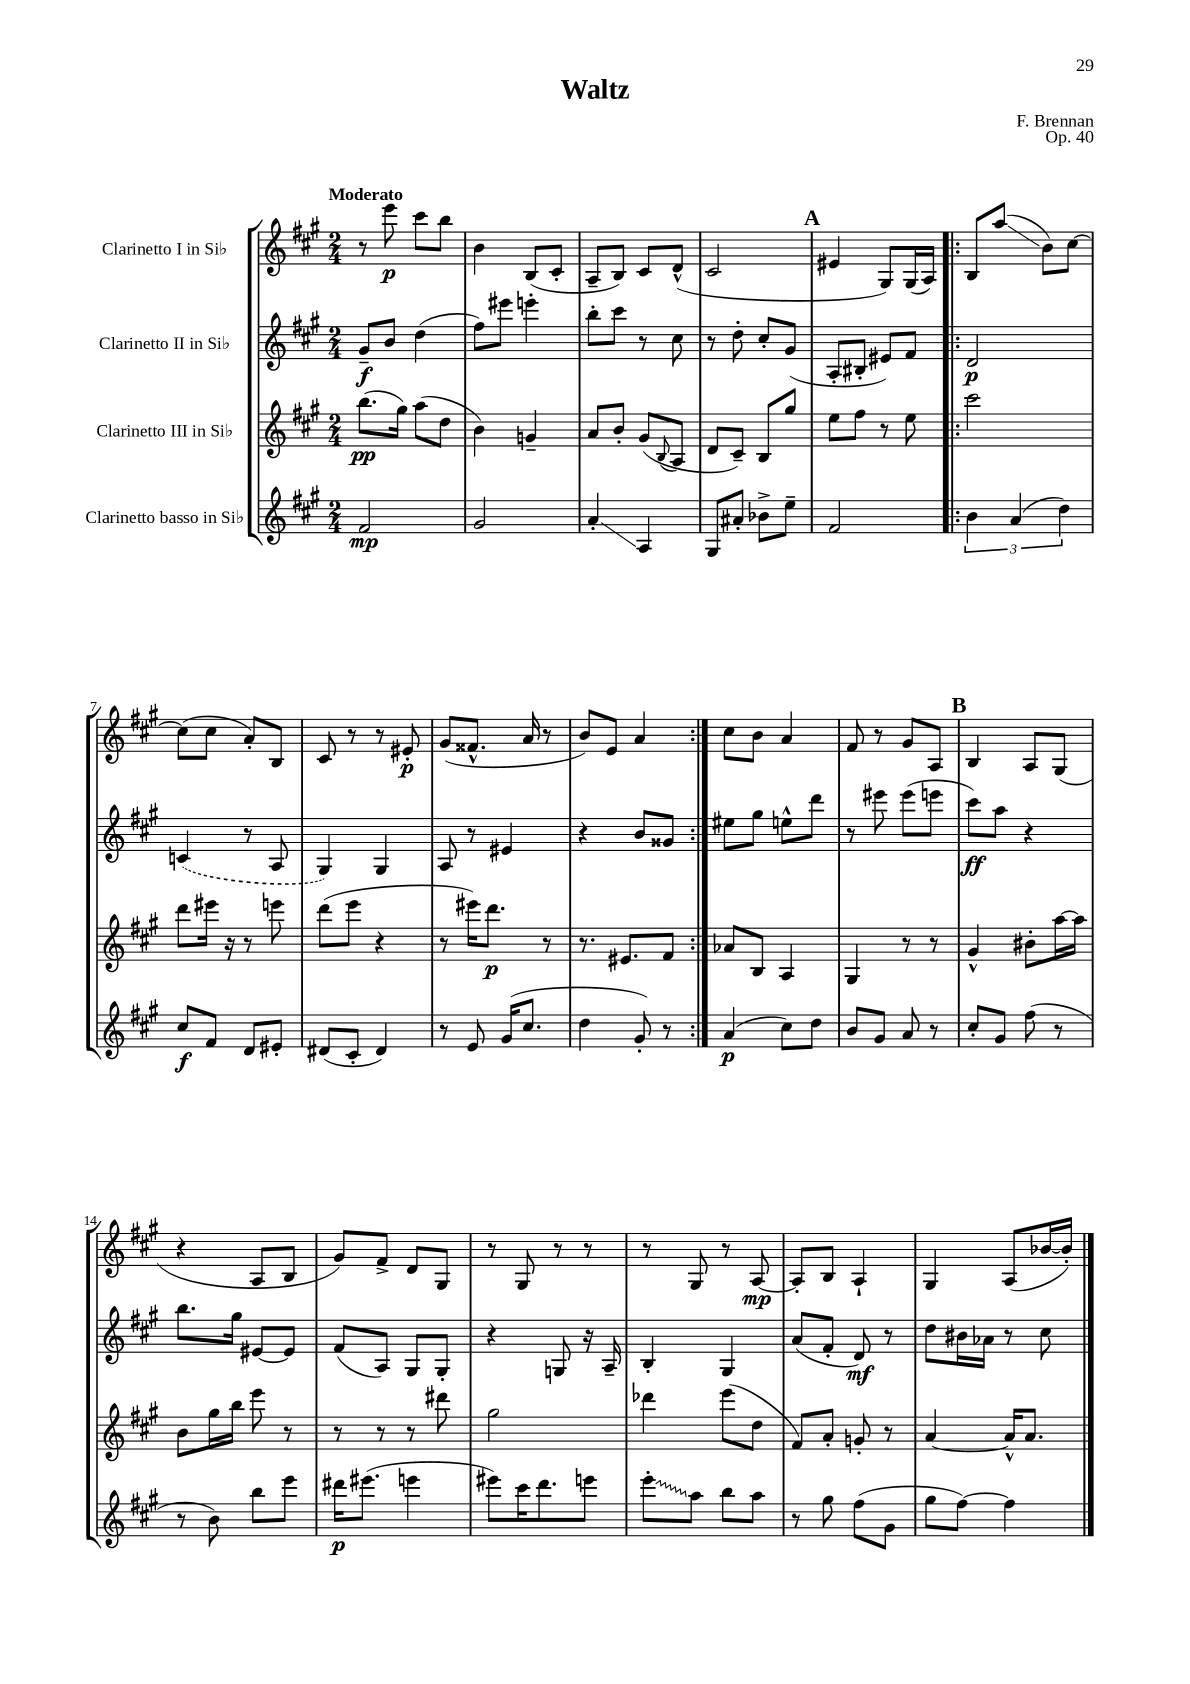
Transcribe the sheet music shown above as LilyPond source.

\header { title = "Waltz" composer = "F. Brennan" opus = "Op. 40" }
<<
\new StaffGroup <<
\new Staff = "s0" \with { instrumentName = "Clarinetto I in Sib" } {
    \clef treble \key a \major \numericTimeSignature \time 2/4 \tempo "Moderato"
    r8 e'''8\p cis'''8 b''8 |
    b'4 b8( cis'8-. |
    a8-- b8) cis'8 d'8-^( |
    cis'2 |
    \mark \markup { \bold "A" } eis'4 gis8) gis16( a16) |
    \repeat volta 2 { b8 a''8\glissando( b'8) cis''8~ |
    cis''8( cis''8 a'8-.) b8 |
    cis'8 r8 r8 eis'8-.\p |
    gis'8( fisis'8.-^ a'16 r8 |
    b'8) e'8 a'4 | }
    cis''8 b'8 a'4 |
    fis'8 r8 gis'8 a8 |
    \mark \markup { \bold "B" } b4 a8 gis8( |
    r4 a8 b8 |
    gis'8) fis'8-> d'8 gis8 |
    r8 gis8 r8 r8 |
    r8 gis8 r8 a8~\mp |
    a8-. b8 a4-! |
    gis4 a8( bes'16~ bes'16-.) \bar "|." |
}
\new Staff = "s1" \with { instrumentName = "Clarinetto II in Sib" } {
    \clef treble \key a \major \numericTimeSignature \time 2/4
    gis'8--\f b'8 d''4( |
    fis''8) eis'''8 e'''4-. |
    b''8-. cis'''8 r8 cis''8 |
    r8 d''8-. cis''8-. gis'8( |
    \mark \markup { \bold "A" } a8-. bis8-. eis'8) fis'8 |
    \repeat volta 2 { d'2\p |
    \once \slurDashed c'4( r8 a8 |
    gis4) gis4 |
    a8 r8 eis'4 |
    r4 b'8 gisis'8 | }
    eis''8 gis''8 e''8-^ d'''8 |
    r8 eis'''8 eis'''8( e'''8 |
    \mark \markup { \bold "B" } cis'''8\ff) a''8 r4 |
    b''8. gis''16 eis'8~ eis'8 |
    fis'8( a8) gis8 gis8-. |
    r4 g8 r16 a16-- |
    b4-. gis4 |
    a'8( fis'8-. d'8\mf) r8 |
    d''8 bis'16 aes'16 r8 cis''8 \bar "|." |
}
\new Staff = "s2" \with { instrumentName = "Clarinetto III in Sib" } {
    \clef treble \key a \major \numericTimeSignature \time 2/4
    b''8.\pp( gis''16) a''8( d''8 |
    b'4) g'4-- |
    a'8 b'8-. gis'8( \appoggiatura { b8 } a8 |
    d'8 cis'8--) b8 gis''8 |
    \mark \markup { \bold "A" } e''8 fis''8 r8 e''8 |
    \repeat volta 2 { cis'''2 |
    d'''8 eis'''16 r16 r8 e'''8 |
    d'''8( e'''8 r4 |
    r8 eis'''16) d'''8.\p r8 |
    r8. eis'8. fis'8 | }
    aes'8 b8 a4 |
    gis4 r8 r8 |
    \mark \markup { \bold "B" } gis'4-^ bis'8-. a''16~ a''16 |
    b'8 gis''16 b''16 e'''8 r8 |
    r8 r8 r8 dis'''8 |
    gis''2 |
    des'''4 e'''8( d''8 |
    fis'8) a'8-. g'8-. r8 |
    a'4~ a'16-^ a'8. \bar "|." |
}
\new Staff = "s3" \with { instrumentName = "Clarinetto basso in Sib" } {
    \clef treble \key a \major \numericTimeSignature \time 2/4
    fis'2\mp |
    gis'2 |
    a'4-.\glissando a4 |
    gis8 ais'8-. bes'8-> e''8-- |
    \mark \markup { \bold "A" } fis'2 |
    \repeat volta 2 { \tuplet 3/2 { b'4 a'4( d''4) } |
    cis''8\f fis'8 d'8 eis'8-. |
    dis'8( cis'8-. dis'4) |
    r8 e'8 gis'16( cis''8. |
    d''4 gis'8-.) r8 | }
    a'4\p( cis''8) d''8 |
    b'8 gis'8 a'8 r8 |
    \mark \markup { \bold "B" } cis''8-. gis'8 fis''8( r8 |
    r8 b'8) b''8 e'''8 |
    dis'''16\p eis'''8.( e'''4 |
    eis'''8) cis'''16 d'''8. e'''8 |
    \once \override Glissando.style = #'zigzag e'''8-.\glissando a''8 b''8 a''8 |
    r8 gis''8 fis''8( gis'8 |
    gis''8 fis''8~) fis''4 \bar "|." |
}
>>
>>
